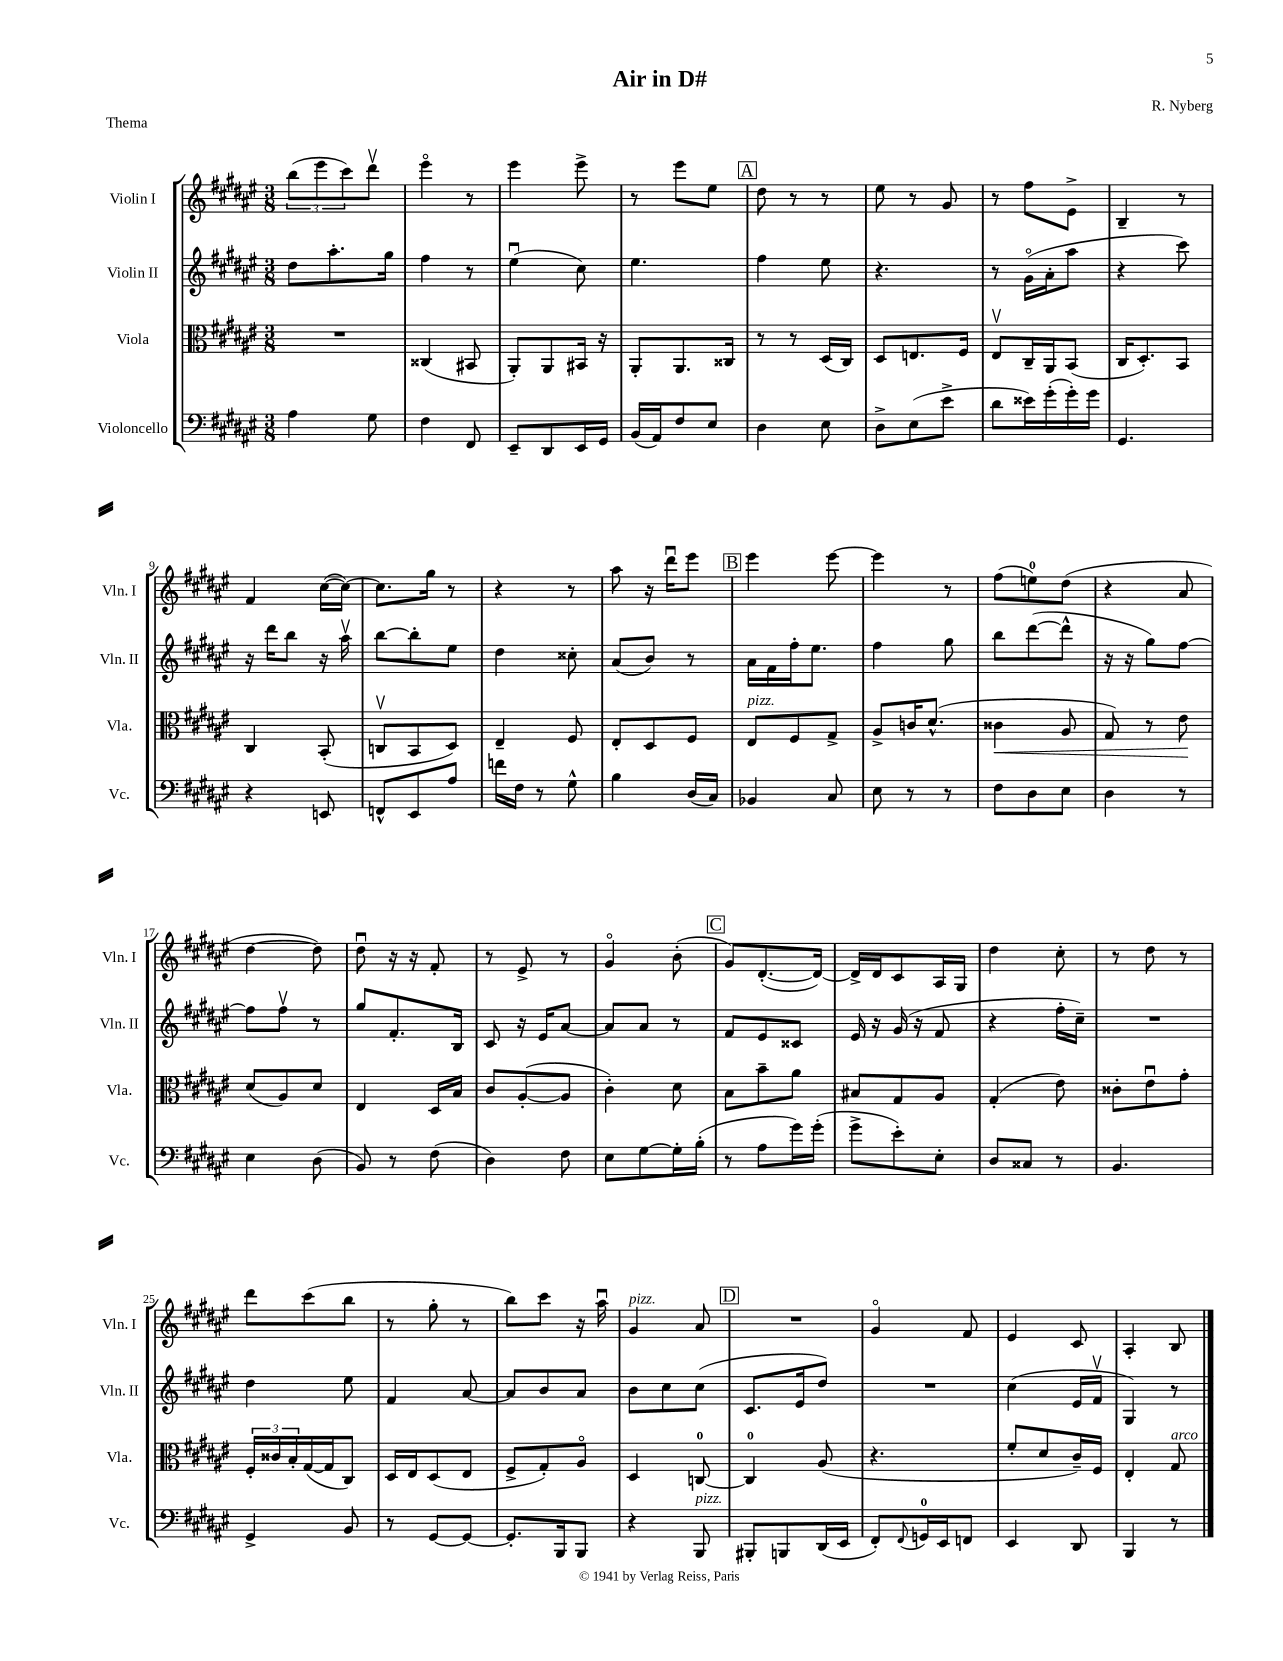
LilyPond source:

\header { title = "Air in D#" composer = "R. Nyberg" piece = "Thema" }
<<
\new StaffGroup <<
\new Staff = "s0" \with { instrumentName = "Violin I" shortInstrumentName = "Vln. I" } {
    \clef treble \key fis \major \numericTimeSignature \time 3/8
    \tuplet 3/2 { b''8( eis'''8 cis'''8) } dis'''8\upbow |
    eis'''4\flageolet r8 |
    eis'''4 eis'''8-> |
    r8 eis'''8 eis''8 |
    \mark \markup { \box "A" } dis''8 r8 r8 |
    eis''8 r8 gis'8 |
    r8 fis''8 eis'8-> |
    b4-- r8 |
    fis'4 cis''16~( cis''16~) |
    cis''8. gis''16 r8 |
    r4 r8 |
    ais''8 r16 dis'''16\downbow eis'''8 |
    \mark \markup { \box "B" } eis'''4 eis'''8~ |
    eis'''4 r8 |
    fis''8( e''8-0) dis''8( |
    r4 ais'8 |
    dis''4~ dis''8) |
    dis''8\downbow r16 r16 fis'8-. |
    r8 eis'8-> r8 |
    gis'4\flageolet b'8-.( |
    \mark \markup { \box "C" } gis'8) dis'8.~-.( dis'16~) |
    dis'16-> dis'16 cis'8 ais16 gis16 |
    dis''4 cis''8-. |
    r8 dis''8 r8 |
    dis'''8 cis'''8( b''8 |
    r8 gis''8-. r8 |
    b''8) cis'''8 r16 ais''16\downbow |
    gis'4^\markup { \italic "pizz." } ais'8 |
    \mark \markup { \box "D" } R4. |
    gis'4\flageolet fis'8 |
    eis'4 cis'8 |
    ais4-. b8 \bar "|." |
}
\new Staff = "s1" \with { instrumentName = "Violin II" shortInstrumentName = "Vln. II" } {
    \clef treble \key fis \major \numericTimeSignature \time 3/8
    dis''8 ais''8.-. gis''16 |
    fis''4 r8 |
    eis''4\downbow( cis''8) |
    eis''4. |
    \mark \markup { \box "A" } fis''4 eis''8 |
    r4. |
    r8 gis'16\flageolet( ais'16-. ais''8 |
    r4 cis'''8) |
    r16 dis'''16 b''8 r16 ais''16\upbow |
    b''8~ b''8-. eis''8 |
    dis''4 cisis''8-. |
    ais'8( b'8) r8 |
    \mark \markup { \box "B" } ais'16 fis'16 fis''16-. eis''8. |
    fis''4 gis''8 |
    b''8 dis'''8~( dis'''8-^ |
    r16 r16 gis''8) fis''8~ |
    fis''8 fis''8\upbow r8 |
    gis''8 fis'8.-. b16 |
    cis'8 r16 eis'16 ais'8~ |
    ais'8 ais'8 r8 |
    \mark \markup { \box "C" } fis'8 eis'8 cisis'8 |
    eis'16 r16 gis'16( r16 fis'8 |
    r4 fis''16-. cis''16--) |
    R4. |
    dis''4 eis''8 |
    fis'4 ais'8~ |
    ais'8 b'8 ais'8 |
    b'8 cis''8 cis''8( |
    \mark \markup { \box "D" } cis'8. eis'16 dis''8) |
    R4. |
    cis''4( eis'16 fis'16\upbow |
    gis4) r8 \bar "|." |
}
\new Staff = "s2" \with { instrumentName = "Viola" shortInstrumentName = "Vla." } {
    \clef alto \key fis \major \numericTimeSignature \time 3/8
    R4. |
    cisis4( bis,8 |
    ais,8-.) ais,8 bis,16 r16 |
    ais,8-. ais,8. cisis16 |
    \mark \markup { \box "A" } r8 r8 dis16( cis16) |
    dis8 e8. fis16 |
    eis8\upbow cis16-- ais,16 b,8( |
    cis16 dis8.-.) b,8 |
    cis4 b,8-.( |
    c8\upbow b,8 dis8) |
    eis4-- fis8 |
    eis8-. dis8 fis8 |
    \mark \markup { \box "B" } eis8^\markup { \italic "pizz." } fis8 gis8-> |
    ais8-> c'16 dis'8.-^( |
    cisis'4\< ais8 |
    gis8) r8 eis'8\! |
    dis'8( ais8) dis'8 |
    eis4 dis16 b16 |
    cis'8 ais8~-.( ais8 |
    cis'4-.) dis'8 |
    \mark \markup { \box "C" } b8 b'8-- ais'8 |
    bis8 gis8 ais8 |
    gis4-.( eis'8) |
    cisis'8-. eis'8\downbow gis'8-. |
    \tuplet 3/2 { fis16-. cisis'16 b16-. } gis16~( gis16 cis8) |
    dis16 eis16 dis8( eis8 |
    fis8-> gis8-.) ais8\flageolet |
    dis4 c8-0~ |
    \mark \markup { \box "D" } c4-0 ais8( |
    r4. |
    fis'8-. dis'8 cis'16--) fis16 |
    eis4-. gis8^\markup { \italic "arco" } \bar "|." |
}
\new Staff = "s3" \with { instrumentName = "Violoncello" shortInstrumentName = "Vc." } {
    \clef bass \key fis \major \numericTimeSignature \time 3/8
    ais4 gis8 |
    fis4 fis,8 |
    eis,8-- dis,8 eis,16 gis,16 |
    b,16( ais,16) fis8 eis8 |
    \mark \markup { \box "A" } dis4 eis8 |
    dis8-> eis8( eis'8-> |
    dis'8 eisis'16) gis'16-.( gis'16-.) gis'16 |
    gis,4. |
    r4 e,8 |
    f,8-^ eis,8 ais8 |
    f'16 fis16 r8 gis8-^ |
    b4 dis16( cis16) |
    \mark \markup { \box "B" } bes,4 cis8 |
    eis8 r8 r8 |
    fis8 dis8 eis8 |
    dis4 r8 |
    eis4 dis8( |
    b,8) r8 fis8( |
    dis4) fis8 |
    eis8 gis8~ gis16-. b16-.( |
    \mark \markup { \box "C" } r8 ais8 gis'16) gis'16-.( |
    gis'8-> eis'8-.) eis8-. |
    dis8 cisis8 r8 |
    b,4. |
    gis,4-> b,8 |
    r8 gis,8~ gis,8~ |
    gis,8.-. b,,16 b,,8 |
    r4 b,,8^\markup { \italic "pizz." } |
    \mark \markup { \box "D" } bis,,8-. b,,8 dis,16( eis,16 |
    fis,8-.) \appoggiatura { fis,8 } g,16-0 eis,16 f,8 |
    eis,4 dis,8 |
    b,,4 r8 \bar "|." |
}
>>
>>
